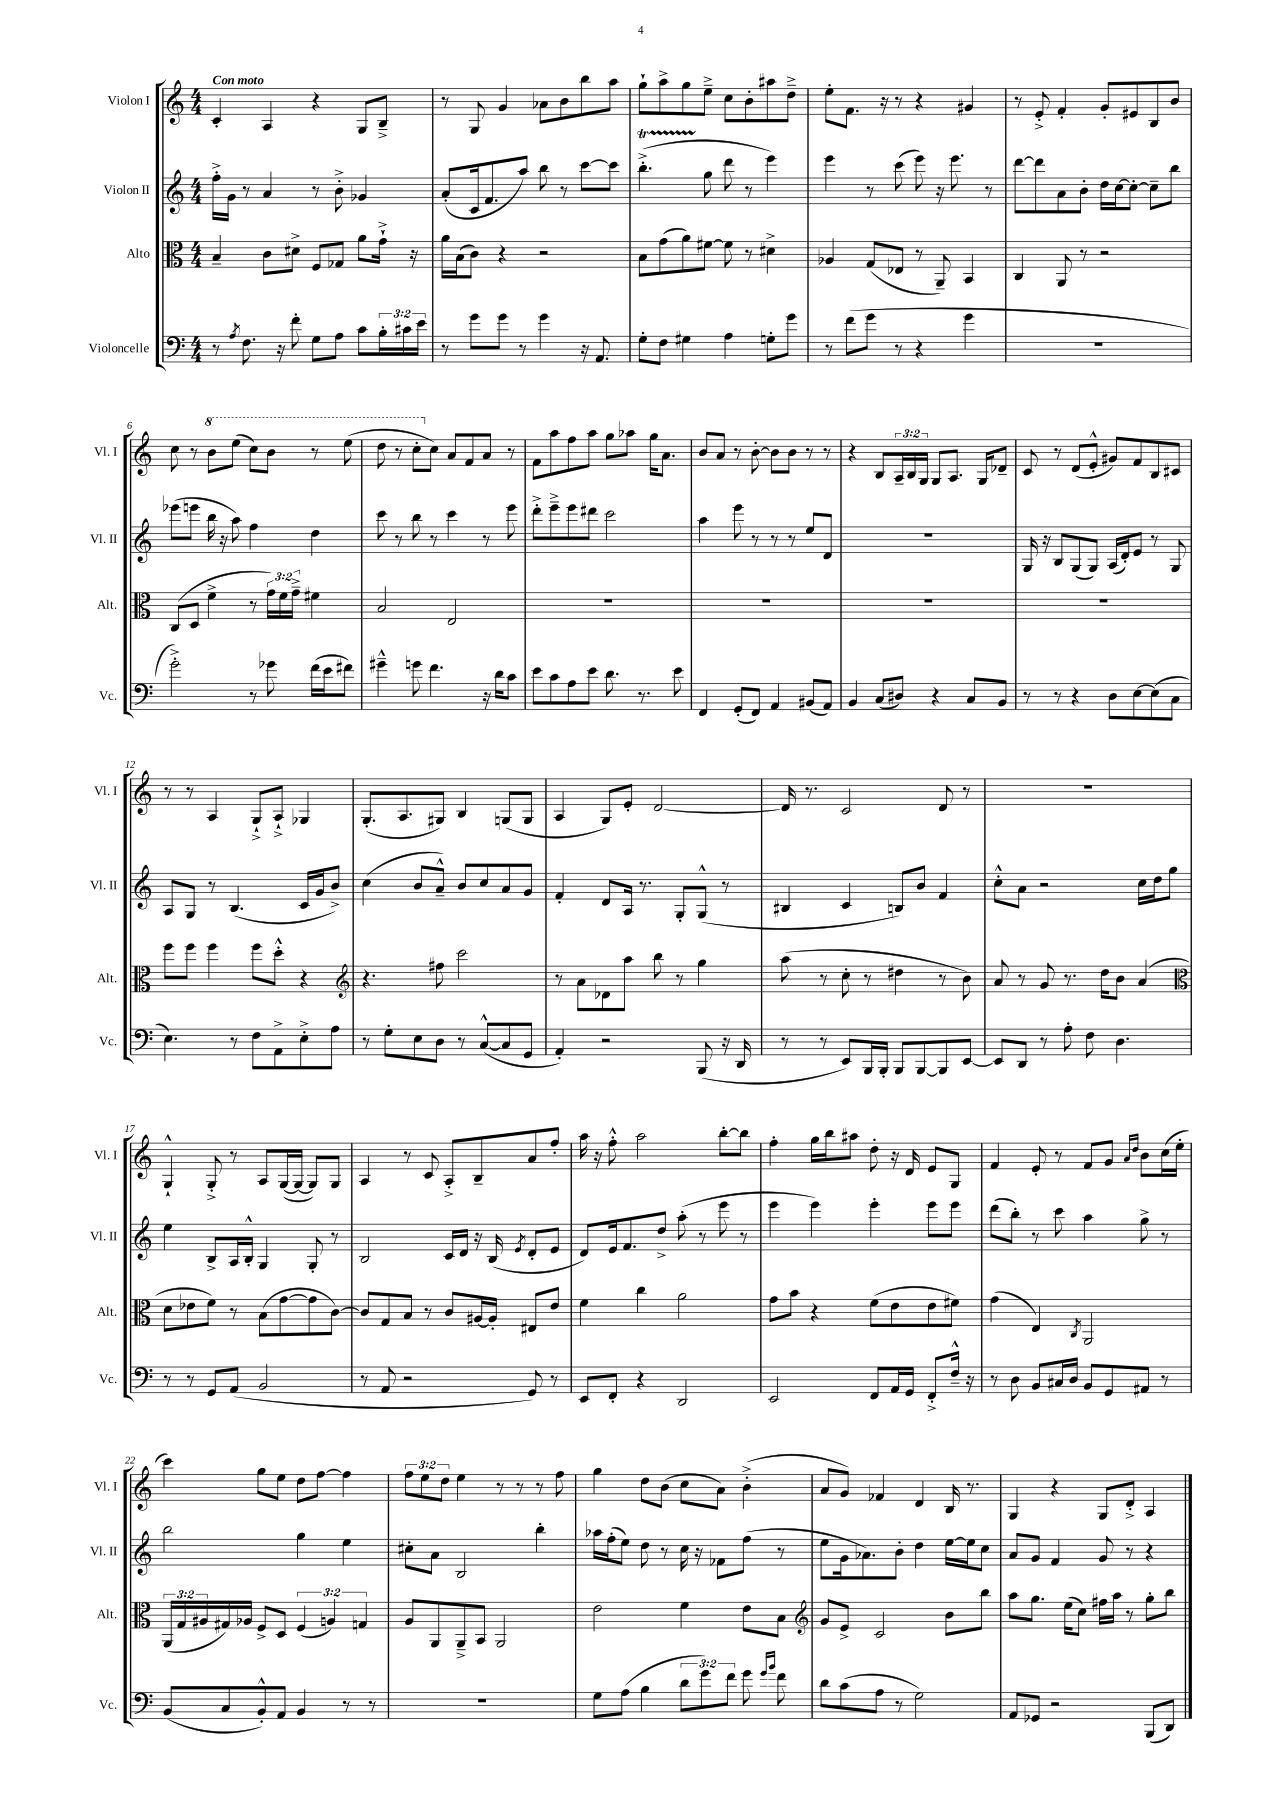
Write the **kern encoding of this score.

**kern	**kern	**kern	**kern
*staff4	*staff3	*staff2	*staff1
*clefF4	*clefC3	*clefG2	*clefG2
*k[]	*k[]	*k[]	*k[]
*M4/4	*M4/4	*M4/4	*M4/4
8r	4B~/	16ff'^\LL	4c'/
.	.	16g\JJ	.
8qA/	.	.	.
8.F\	.	8r	.
.	8c\L	4a/	4A/
16r	.	.	.
8f'\	8d#^\J	.	.
8G\L	8F/L	8r	4r
8A\J	8G-/J	8b'^\	.
8c\L	8a\L	4g-/	8G/L
24B'\L	16g`^\Jk	.	8B~^/J
24c#\	.	.	.
.	16r	.	.
24e\JJ	.	.	.
=	=	=	=
8r	16a\LL	(8a'/L	8r
.	(16B\J	.	.
8g\L	8c\J)	16c/k	8G/
.	.	8.f/	.
8g\J	4r	.	4g/
8r	.	8aa/J)	.
4g\	2r	8bb\	8a-\L
.	.	8r	8b\
16r	.	[8ccc\L	8bb\
8.AA/	.	.	.
.	.	8ccc\]J	8aa\J
=	=	=	=
8G'\L	8B\L	(4.bb'^\	8gg`\L
8F\J	(8g\	.	8aa^\
4G#\	8a\)	.	8gg\
.	[8f#\J	8gg\	8ee~^\J
4A\	8f#\]	8ddd\	8cc\L
.	8r	8r	8b'\
8G'\L	4d#^\	4eee\)	8aa#\
8g\J	.	.	8dd~^\J
=	=	=	=
8r	4A-/	4eee\	8ee'\L
(8f\L	.	.	8.f\J
8g\J	(8G/L	8r	.
.	.	.	16r
8r	8E-/J	(8ccc\	8r
4r	8r	8eee\)	4r
.	8AA~/)	16r	.
.	.	8.eee\	.
4g\	4BB/	.	4g#/
.	.	8r	.
=	=	=	=
1r	4C/	[8ddd\L	8r
.	.	8ddd\]	8e'^/
.	8AA/	8a\	4f'/
.	8r	8b'\J	.
.	2r	16dd\LL	8g'/L
.	.	[16cc\J	.
.	.	8cc'\_J	8e#/
.	.	8cc~\]L	8B/
.	.	8bb\J	8b/J
=	=	=	=
2g'^\)	(8C/L	(8eee-\L	8cc\
.	8D/J	8eee\J	8r
.	4f^\	16bb\	8bb\L
.	.	16r	.
.	.	8aa\)	(8eee\J
8r	8r	4ff\	8ccc\L)
8g-\	24g\LL)	.	8bb\J
.	24f\	.	.
.	24g~^\JJ	.	.
(16f\LL	4f#\	4dd\	8r
16e\J	.	.	.
8f#\J)	.	.	(8eee\
=	=	=	=
4g#~^^\	2B/	8ccc\	8ddd\
.	.	8r	8r
8g\	.	8bb\	8ccc'\L
4.f\	.	8r	8cc\J)
.	2E/	4ccc\	8a/L
.	.	.	8f/
16r	.	8r	8a/J
16d\LK	.	.	.
8c\J	.	8eee\	8r
=	=	=	=
8e\L	1r	8ddd'^\L	8f\L
8c\	.	8eee~^\	8aa\
8A\	.	8eee\	8ff\
8e\J	.	8ddd#\J	8aa\J
8.d\	.	2ccc\	8gg\L
.	.	.	8aa-\J
8.r	.	.	.
.	.	.	16gg\LK
.	.	.	8.a\J
8e\	.	.	.
=	=	=	=
4FF/	1r	4aa\	8b/L
.	.	.	8a/J
(8GG'/L	.	8eee\	8r
8FF/J)	.	8r	[8b'\
4AA/	.	8r	8b\]L
.	.	8r	8b\J
(8BB#/L	.	8ee/L	8r
8AA/J)	.	8d/J	8r
=	=	=	=
4BB/	1r	1r	4r
(8C/L	.	.	8B/L
8D#/J)	.	.	24A~/L
.	.	.	24B/
.	.	.	24G/JJ
4r	.	.	8G/L
.	.	.	8.A/J
8C/L	.	.	.
.	.	.	16G/LK
8BB/J	.	.	8d-~/J
=	=	=	=
8r	1r	16G/	8c/
.	.	16r	.
8r	.	8B/L	8r
4r	.	(8G/	(8d/L
.	.	8G/J)	8e'^^/J
8D\L	.	(16A/LL	8g#/L)
.	.	16d'/J)	.
[8E\	.	8e/J	8f/
(8E\]	.	8r	8B/
8C\J	.	8G/	8c#/J
=	=	=	=
4.E\)	8ff\L	8A/L	8r
.	8ff\J	8G/J	8r
.	4ff\	8r	4A/
8r	.	(4.B/	.
8F\L	8ff\L	.	8G`^/L
8AA^\	8dd'^^\J	.	8A`^/J
8E'^\	4r	16c/LL	4G-/
.	.	16g/J	.
8A\J	.	8b^/J)	.
=	=	=	=
*	*clefG2	*	*
8r	4.r	(4cc\	(8.G'/L
8G'\L	.	.	.
.	.	.	8.A/
8E\	.	8b/L	.
8D\J	8ff#\	8a~^^/J)	8G#/J)
8r	2ccc\	8b/L	4B/
([8C^^/L	.	8cc/	.
8C/]	.	8a/	(8G/L
8GG/J	.	8g/J	8G/J
=	=	=	=
4AA'/)	8r	4f'/	4A/
.	8a\L	.	.
2r	8d-\	8d/L	8G/L)
.	8aa\J	16A/Jk	8e'/J
.	.	8.r	.
.	8bb\	.	[2d/
.	8r	8G'/L	.
(8BBB/	4gg\	(8G^^/J	.
16r	.	8r	.
16DD/	.	.	.
=	=	=	=
8r	(8aa\	4B#/	16d/]
.	.	.	8.r
8r	8r	.	.
8EE/L)	8cc'\	4c/	2c/
16BBB/L	8r	.	.
16BBB'/JJ	.	.	.
8BBB/L	4dd#\	8B/L)	.
[8BBB/	.	8b/J	.
8BBB/]	8r	4f/	8d/
[8EE/J	8b\)	.	8r
=	=	=	=
8EE/]L	8a/	8cc'^^\L	1r
8DD/J	8r	8a\J	.
8r	8g/	2r	.
8A'\	8.r	.	.
8F\	.	.	.
.	16dd\LK	.	.
4.D\	8b\J	.	.
.	(4a/	16cc\LL	.
.	.	16dd\J	.
.	.	8gg\J	.
=	=	=	=
*	*clefC3	*	*
8r	8d\L	4ee\	4G`^^/
8r	8e-\	.	.
8GG/L	8f\J)	8B^/L	8G'^/
(8AA/J	8r	16A/L	8r
.	.	16B'^^/JJ	.
2BB/	(8B\L	4G/	8A/L
.	[8g\	.	([16G/L
.	.	.	16G/_JJ
.	8g\]	8G'/	8G/]L)
.	[8c\J)	8r	8G/J
=	=	=	=
8r	8c/]L	2B/	4A/
8AA/	8G/	.	.
2r	8B/J	.	8r
.	8r	.	8c/
.	8c/L	16c/LL	8A'^/L
.	.	16d/JJ	.
.	[16A#/L	16r	8B~/
.	16A#'/]JJ	(16B/	.
.	.	8qe/	.
8GG/)	8E#/L	8d'/L	8a/
8r	8e/J	8e/J	8ff'/J
=	=	=	=
8EE/L	4f\	8d/L)	16aa\
.	.	.	16r
8FF'/J	.	16e/k	8ff'^^\
.	.	8.f/	.
4r	4cc\	.	2aa\
.	.	8dd^/J	.
2DD/	2a\	(8aa'\	.
.	.	8r	.
.	.	8eee\	[8bb'\L
.	.	8r	8bb\]J
=	=	=	=
2EE/	8g\L	4eee\	4ff'\
.	8b\J	.	.
.	4r	4eee\)	16gg\LL
.	.	.	16bb\J
.	.	.	8aa#\J
8FF/L	(8f\L	4eee'\	8dd'\
16AA/L	8e\	.	16r
16GG/JJ	.	.	16d/
8FF'^/L	8e\	8eee\L	8e/L
16F~^^/Jk	8f#\J)	8eee\J	8G/J
16r	.	.	.
=	=	=	=
8r	(4g\	(8ddd\L	4f/
8D\	.	8bb'\J)	.
8BB/L	4E/)	8r	8e'/
16C#/L	.	8ccc\	8r
16D/JJ	.	.	.
.	8qC/	.	.
8BB/L	2AA/	4aa\	8f/L
8GG/	.	.	8g/J
.	.	.	16qqa/LL
.	.	.	16qqdd/JJ
8AA#/J	.	8gg^\	8b\L
8r	.	8r	(16cc\L
.	.	.	16ee'\JJ
=	=	=	=
(8BB/L	(24AA/LL	2bb\	4ccc\)
.	24G/	.	.
.	24A#/	.	.
8C/	16G#/)	.	.
.	16A-/JJ	.	.
8BB'^^/)	8F^/L	.	8gg\L
8AA/J	8D/J	.	8ee\J
4BB/	(6F/	4gg\	8dd\L
.	.	.	[8ff\J
.	6A/)	.	.
8r	.	4ee\	4ff\]
.	6G/	.	.
8r	.	.	.
=	=	=	=
1r	8A/L	8cc#'\L	12ff\L
.	.	.	12ee\
.	8AA/	8a\J	.
.	.	.	12dd\J
.	8AA~^/	2B/	4ee\
.	8BB/J	.	.
.	2AA/	.	8r
.	.	.	8r
.	.	4bb'\	8r
.	.	.	8ff\
=	=	=	=
8G\L	2e\	16aa-\LL	4gg\
.	.	(16ff'\J	.
(8A\J	.	8ee\J)	.
4B\	.	8dd\	8dd\L
.	.	8r	(8b\J
12d\L	4f\	16cc\	8cc\L
.	.	16r	.
12g\)	.	.	.
.	.	8f-\L	8a\J)
12f\J	.	.	.
8g\	8e\L	(8ff\J	(4b'^\
16qqg/LL	.	.	.
16qqb/JJ	.	.	.
8f\	8B\J	8r	.
=	=	=	=
*	*clefG2	*	*
8d\L	8g/L	8ee\L	8a/L
(8c\	8e^/J	16g\k	8g/J)
.	.	8.a-\)	.
8A\J	2c/	.	4f-/
8r	.	8b'\J	.
2G\)	.	4dd\	4d/
.	8b\L	[16ee\LL	16B/
.	.	16ee\]J	8.r
.	8bb\J	8cc\J	.
=	=	=	=
8AA/L	8aa\L	8a/L	4G/
8GG-/J	8.gg\J	8g/J	.
2r	.	4f/	4r
.	(16ee\LK	.	.
.	8cc\J)	.	.
.	16ff#\LL	8g/	8G/L
.	16aa\JJ	.	.
.	8r	8r	8d'^/J
(8BBB/L	8gg'\L	4r	4A/
8DD/J)	8bb\J	.	.
==	==	==	==
*-	*-	*-	*-
